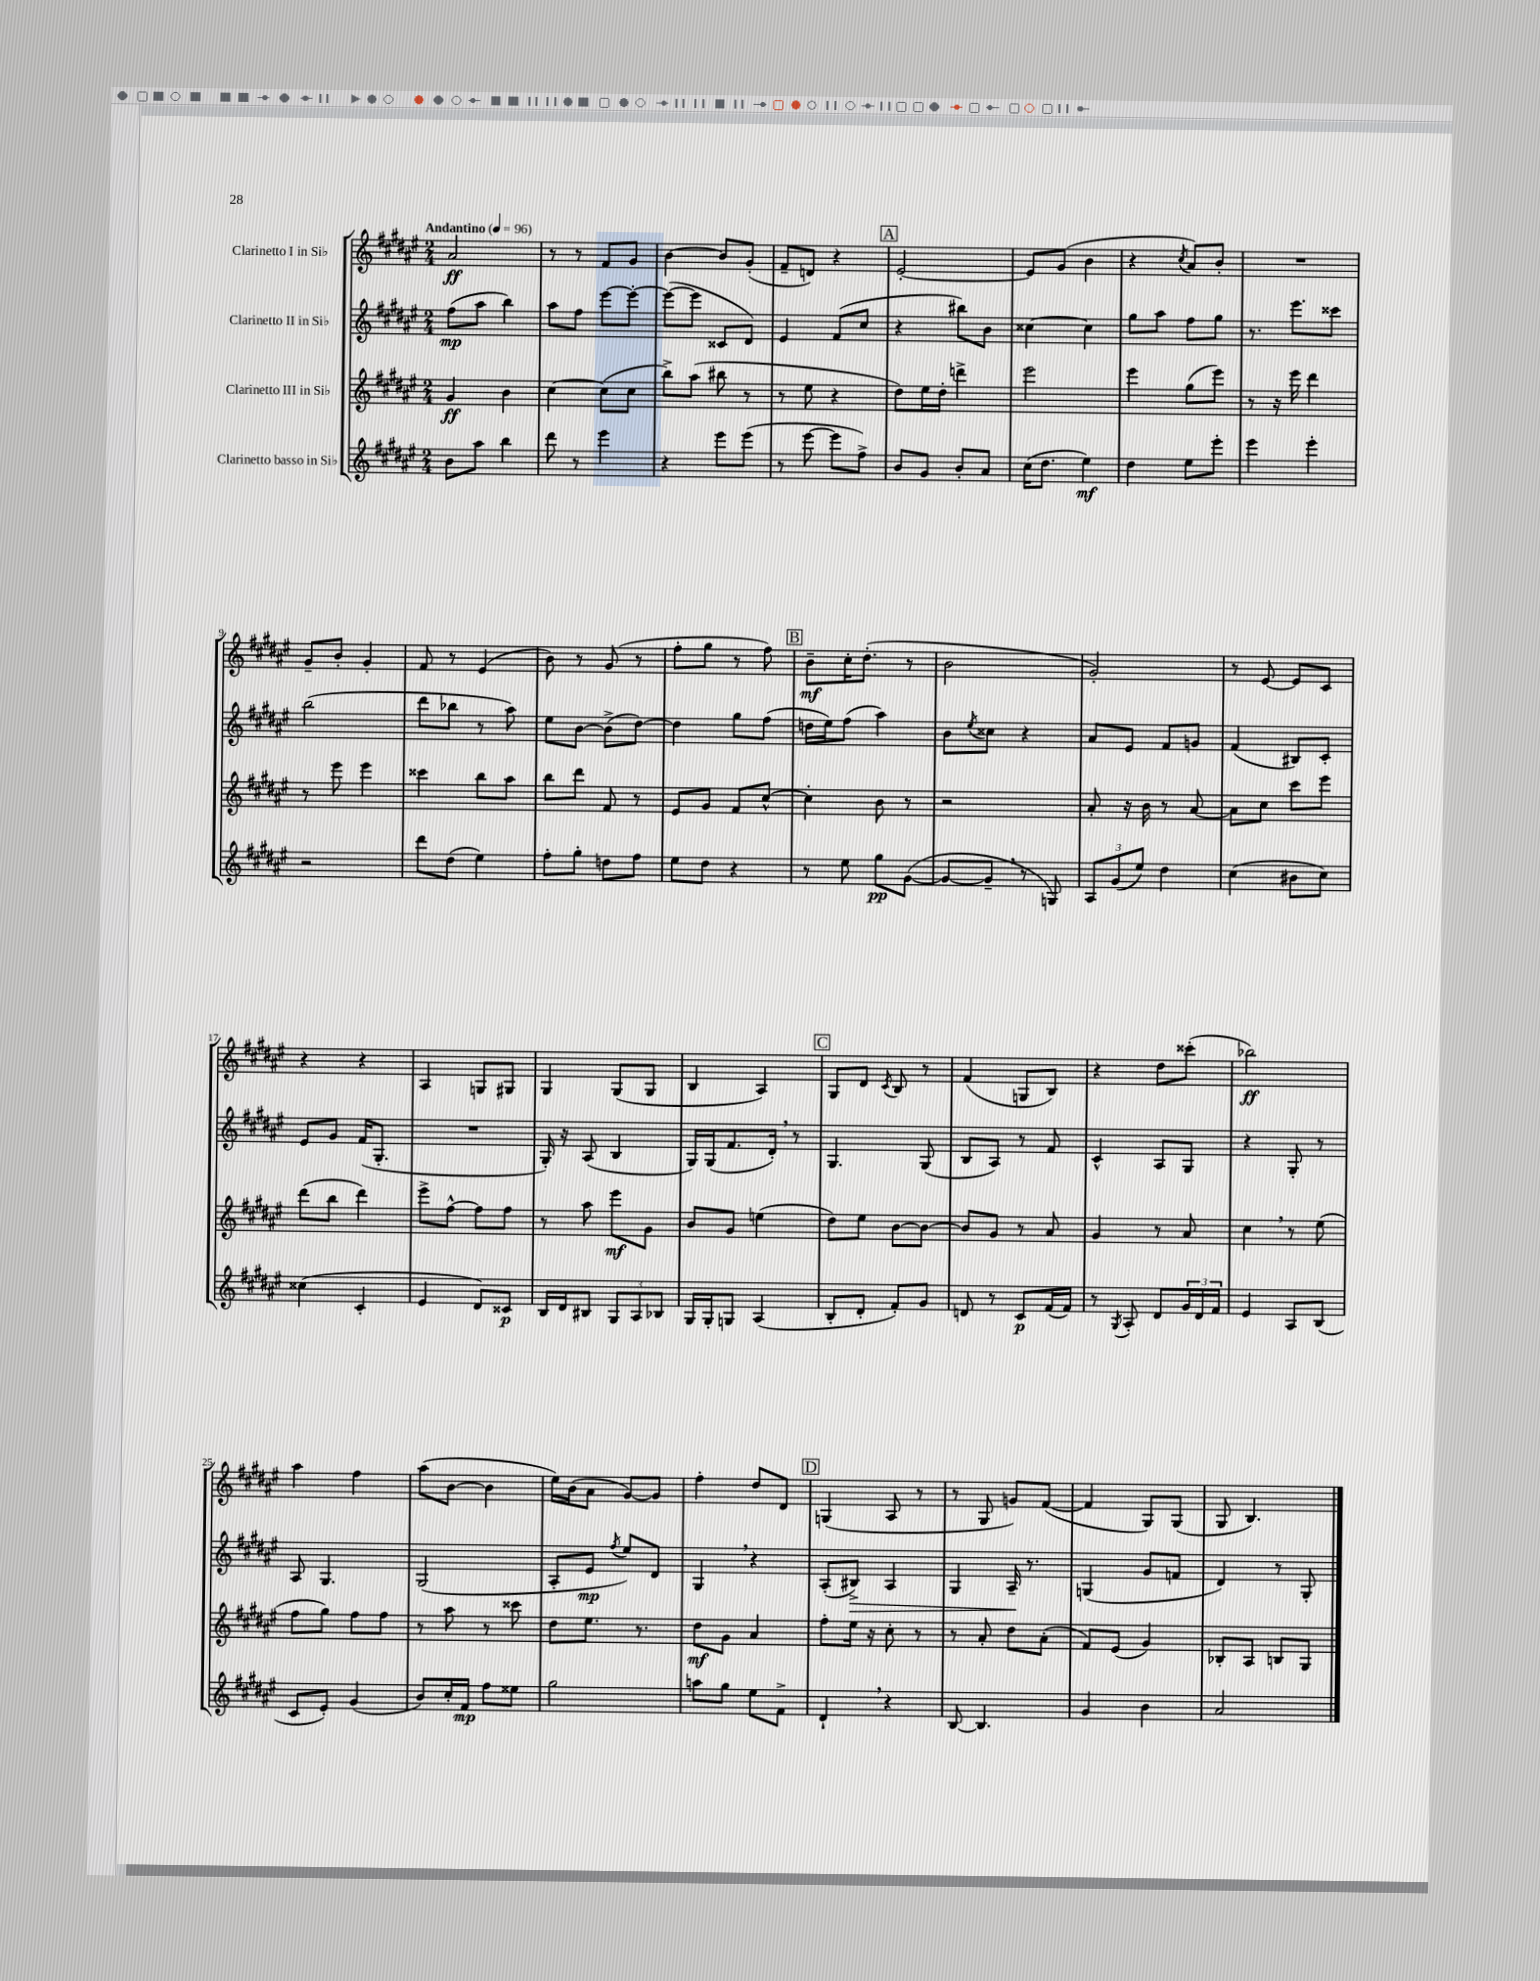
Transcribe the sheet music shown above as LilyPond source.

<<
\new StaffGroup <<
\new Staff = "s0" \with { instrumentName = "Clarinetto I in Sib" } {
    \clef treble \key fis \major \numericTimeSignature \time 2/4 \tempo "Andantino" 4 = 96
    ais'2\ff |
    r8 r8 fis'8 gis'8 |
    b'4~ b'8 gis'8-.( |
    fis'8-- d'8) r4 |
    \mark \markup { \box "A" } eis'2~-. |
    eis'8 gis'8( b'4 |
    r4 \acciaccatura { cis''8 } ais'8) b'8-. |
    R2 |
    gis'8-- b'8-. gis'4-. |
    fis'8 r8 eis'4( |
    b'8) r8 gis'8( r8 |
    fis''8-. gis''8 r8 fis''8) |
    \mark \markup { \box "B" } b'8--\mf cis''16-. dis''8.-.( r8 |
    b'2 |
    gis'2-.) |
    r8 eis'8~ eis'8 cis'8 |
    r4 r4 |
    ais4 g8 gis8 |
    gis4 gis8( gis8 |
    b4 ais4) |
    \mark \markup { \box "C" } gis8 dis'8 \acciaccatura { cis'8 } b8 r8 |
    fis'4( g8 b8) |
    r4 dis''8 cisis'''8-.( |
    bes''2\ff) |
    ais''4 fis''4 |
    ais''8( b'8~ b'4 |
    eis''16) b'16( ais'8 gis'8~) gis'8 |
    fis''4-. dis''8 dis'8 |
    \mark \markup { \box "D" } g4( ais8 r8 |
    r8 gis8 g'8) fis'8~( |
    fis'4 gis8) gis8( |
    gis8 b4.) \bar "|." |
}
\new Staff = "s1" \with { instrumentName = "Clarinetto II in Sib" } {
    \clef treble \key fis \major \numericTimeSignature \time 2/4
    fis''8\mp( ais''8 b''4) |
    ais''8 fis''8 eis'''8~ eis'''8~-. |
    eis'''8~( eis'''8 cisis'8 dis'8) |
    eis'4 fis'8( cis''8 |
    \mark \markup { \box "A" } r4 bis''8) b'8 |
    cisis''4~ cisis''4 |
    gis''8 ais''8 fis''8 gis''8 |
    r8. eis'''8. cisis'''8 |
    b''2( |
    dis'''8 bes''8 r8 ais''8) |
    eis''8 b'8~ b'8->( dis''8~) |
    dis''4 gis''8 fis''8( |
    \mark \markup { \box "B" } d''16 eis''16) fis''8( ais''4) |
    b'8 \acciaccatura { eis''8 } cisis''8 r4 |
    ais'8 eis'8 fis'8 g'8 |
    fis'4( bis8) cis'8-. |
    eis'8 gis'8 fis'16( gis8.-. |
    R2 |
    gis16-.) r16 ais8( b4 |
    gis16) gis16( fis'8. dis'16-.) \breathe r8 |
    \mark \markup { \box "C" } gis4. gis8( |
    b8 ais8) r8 fis'8 |
    cis'4-^ ais8 gis8 |
    r4 gis8-. r8 |
    ais8 gis4. |
    gis2( |
    ais8-. eis'8\mp \acciaccatura { fis''8 } eis''8) dis'8 |
    gis4 \breathe r4 |
    \mark \markup { \box "D" } ais8-.( bis8->\>) ais4 |
    gis4 ais16--\! r8. |
    g4( gis'8 f'8 |
    dis'4) r8 gis8-. \bar "|." |
}
\new Staff = "s2" \with { instrumentName = "Clarinetto III in Sib" } {
    \clef treble \key fis \major \numericTimeSignature \time 2/4
    gis'4\ff b'4 |
    cis''4~ cis''8( cis''8 |
    b''8->) ais''8( bis''8 r8 |
    r8 eis''8 r4 |
    \mark \markup { \box "A" } dis''8) eis''16 dis''16-. d'''4-> |
    eis'''2 |
    eis'''4 gis''8( eis'''8) |
    r8 r16 eis'''16 dis'''4 |
    r8 eis'''8 eis'''4 |
    cisis'''4 b''8 ais''8 |
    b''8 dis'''8 fis'8 r8 |
    eis'8 gis'8 fis'8 cis''8~-^ |
    \mark \markup { \box "B" } cis''4-. b'8 r8 |
    r2 |
    ais'8-. r16 b'16 r8 ais'8~ |
    ais'8 cis''8 cis'''8 eis'''8 |
    dis'''8( b''8 dis'''4) |
    eis'''8-> fis''8~-^ fis''8 fis''8 |
    r8 ais''8 eis'''8\mf gis'8 |
    b'8 gis'8 e''4( |
    \mark \markup { \box "C" } dis''8) eis''8 b'8~ b'8~ |
    b'8 gis'8 r8 ais'8 |
    gis'4 r8 ais'8 |
    cis''4 \breathe r8 eis''8( |
    fis''8 gis''8) fis''8 fis''8 |
    r8 ais''8 r8 cisis'''8 |
    dis''8 eis''8. r8. |
    dis''8\mf gis'8 ais'4 |
    \mark \markup { \box "D" } fis''8-. eis''16 r16 cis''8-. r8 |
    r8 ais'8-. dis''8 ais'8-.( |
    fis'8) eis'8( gis'4) |
    bes8-. ais8 b8 gis8 \bar "|." |
}
\new Staff = "s3" \with { instrumentName = "Clarinetto basso in Sib" } {
    \clef treble \key fis \major \numericTimeSignature \time 2/4
    b'8 ais''8 b''4 |
    dis'''8 r8 eis'''4 |
    r4 eis'''8 eis'''8( |
    r8 eis'''8~ eis'''8 fis''8->) |
    \mark \markup { \box "A" } b'8 gis'8 b'8-. ais'8 |
    cis''16( dis''8. eis''4\mf) |
    dis''4 eis''8 eis'''8-. |
    eis'''4 eis'''4-. |
    r2 |
    dis'''8 dis''8( eis''4) |
    fis''8-. gis''8-. d''8 fis''8 |
    eis''8 dis''8 r4 |
    \mark \markup { \box "B" } r8 eis''8 gis''8\pp gis'8~( |
    gis'8~ gis'8-- \breathe r8 g8) |
    \tuplet 3/2 { ais8 gis'8( eis''8) } dis''4 |
    cis''4( bis'8 cis''8) |
    cisis''4( cis'4-. |
    eis'4 dis'8) cisis'8\p |
    b16 dis'16 bis8 \tuplet 3/2 { gis8 ais8 bes8 } |
    gis16 gis16-. g8 ais4( |
    \mark \markup { \box "C" } b8-. dis'8-. fis'8-.) gis'8 |
    d'8 r8 cis'8\p fis'16( fis'16) |
    r8 \acciaccatura { gis8 } ais8-. dis'8 \tuplet 3/2 { gis'16 dis'16 fis'16 } |
    eis'4 ais8 b8( |
    cis'8 eis'8-.) gis'4( |
    b'8) cis''16-. fis'16\mp fis''8 eisis''8 |
    gis''2 |
    a''8 gis''8 eis''8 fis'8-> |
    \mark \markup { \box "D" } dis'4-! \breathe r4 |
    b8~ b4. |
    gis'4 b'4 |
    ais'2 \bar "|." |
}
>>
>>
